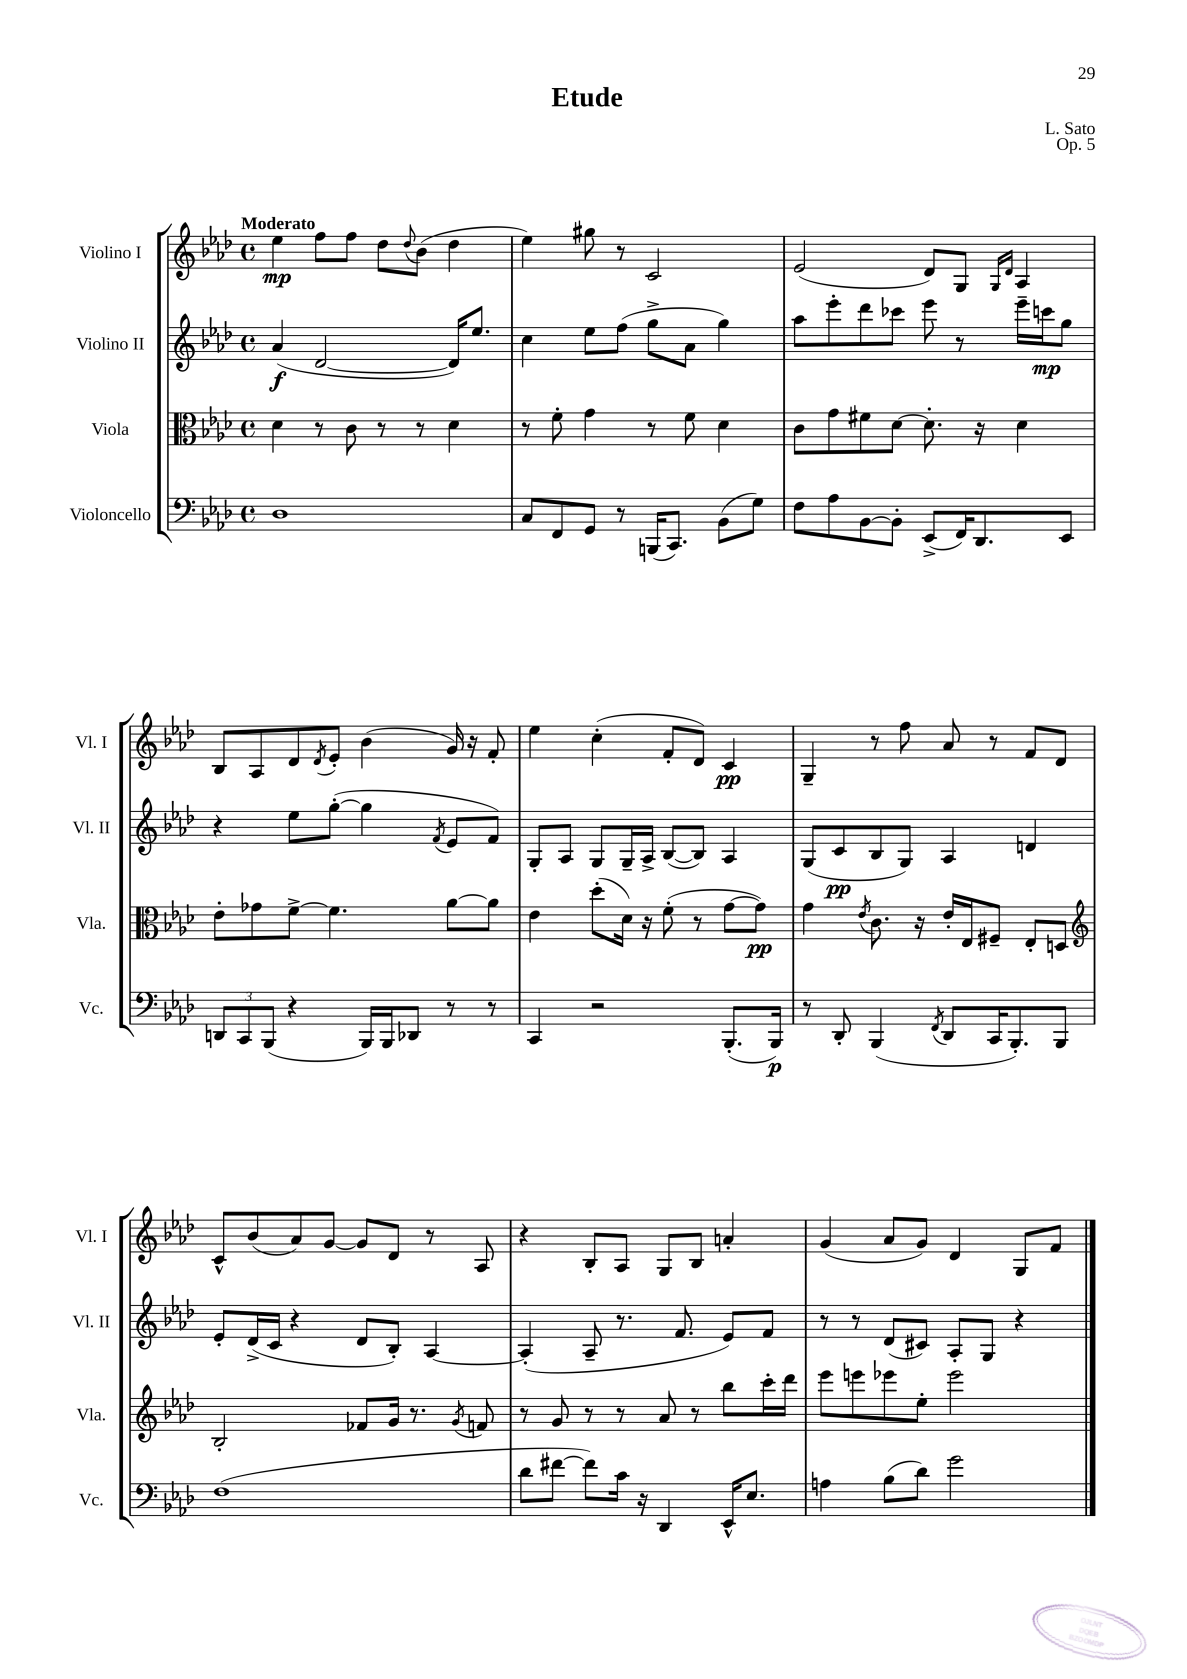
\header { title = "Etude" composer = "L. Sato" opus = "Op. 5" }
<<
\new StaffGroup <<
\new Staff = "s0" \with { instrumentName = "Violino I" shortInstrumentName = "Vl. I" } {
    \clef treble \key aes \major \defaultTimeSignature \time 4/4 \tempo "Moderato"
    ees''4\mp f''8 f''8 des''8 \appoggiatura { des''8 } bes'8( des''4 |
    ees''4) gis''8 r8 c'2 |
    ees'2( des'8) g8 \grace { g16 des'16 } aes4 |
    bes8 aes8 des'8 \acciaccatura { des'8 } ees'8-. bes'4( g'16) r16 f'8-. |
    ees''4 c''4-.( f'8-. des'8) c'4\pp |
    g4-- r8 f''8 aes'8 r8 f'8 des'8 |
    c'8-^ bes'8( aes'8) g'8~ g'8 des'8 r8 aes8 |
    r4 bes8-. aes8 g8 bes8 a'4-. |
    g'4( aes'8 g'8) des'4 g8 f'8 \bar "|." |
}
\new Staff = "s1" \with { instrumentName = "Violino II" shortInstrumentName = "Vl. II" } {
    \clef treble \key aes \major \defaultTimeSignature \time 4/4
    aes'4\f( des'2~ des'16) ees''8. |
    c''4 ees''8 f''8( g''8-> aes'8 g''4) |
    aes''8 ees'''8-. des'''8 ces'''8 ees'''8 r8 ees'''16-- c'''16\mp g''8 |
    r4 ees''8 g''8~-.( g''4 \acciaccatura { f'8 } ees'8 f'8) |
    g8-. aes8 g8 g16-- aes16-> bes8~( bes8) aes4 |
    g8( c'8\pp bes8 g8) aes4 d'4 |
    ees'8-. des'16->( c'16 r4 des'8 bes8-.) aes4~ |
    aes4-.( aes8-- r8. f'8. ees'8) f'8 |
    r8 r8 des'8( cis'8) aes8-. g8 r4 \bar "|." |
}
\new Staff = "s2" \with { instrumentName = "Viola" shortInstrumentName = "Vla." } {
    \clef alto \key aes \major \defaultTimeSignature \time 4/4
    des'4 r8 c'8 r8 r8 des'4 |
    r8 f'8-. g'4 r8 f'8 des'4 |
    c'8 g'8 fis'8 des'8~ des'8.-. r16 des'4 |
    ees'8-. ges'8 f'8~-> f'4. aes'8~ aes'8 |
    ees'4 des''8-.( des'16) r16 f'8-.( r8 g'8~ g'8\pp) |
    g'4 \acciaccatura { ees'8 } c'8. r16 ees'16-. ees16 fis8-- ees8-. d8 |
    \clef treble bes2-. fes'8 g'16 r8. \acciaccatura { g'8 } f'8 |
    r8 g'8 r8 r8 aes'8 r8 bes''8 c'''16-. des'''16 |
    ees'''8 e'''8 ees'''8 ees''8-. ees'''2 \bar "|." |
}
\new Staff = "s3" \with { instrumentName = "Violoncello" shortInstrumentName = "Vc." } {
    \clef bass \key aes \major \defaultTimeSignature \time 4/4
    des1 |
    c8 f,8 g,8 r8 b,,16( c,8.) bes,8( g8) |
    f8 aes8 bes,8~ bes,8-. ees,8->( f,16) des,8. ees,8 |
    \tuplet 3/2 { d,8 c,8 bes,,8( } r4 bes,,16) bes,,16 des,8 r8 r8 |
    c,4 r2 bes,,8.-.( bes,,16\p) |
    r8 des,8-. bes,,4( \acciaccatura { f,8 } des,8 c,16 bes,,8.-.) bes,,8 |
    f1( |
    des'8 fis'8~ fis'8) c'16 r16 des,4 ees,16-^ ees8. |
    a4 bes8( des'8) g'2 \bar "|." |
}
>>
>>
\layout { \context { \Score \remove "Bar_number_engraver" } }
